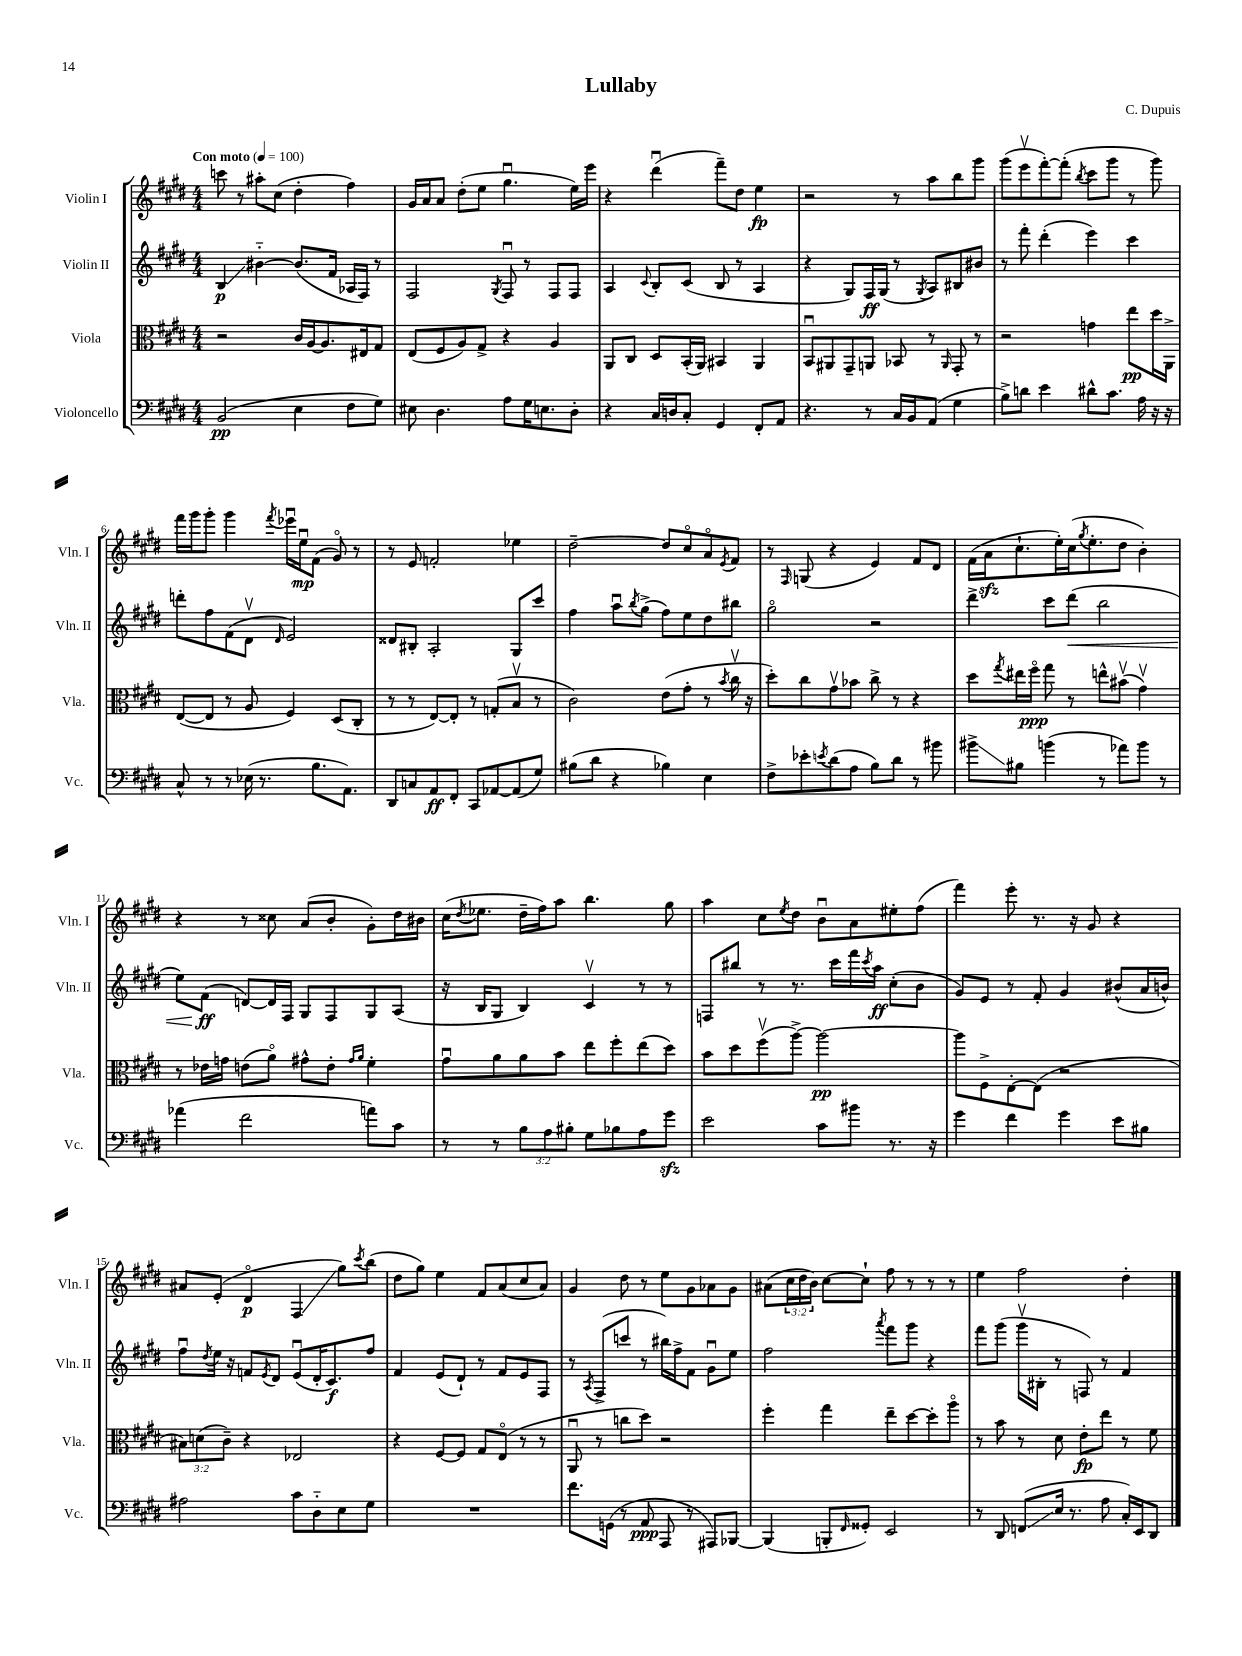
\header { title = "Lullaby" composer = "C. Dupuis" }
<<
\new StaffGroup <<
\new Staff = "s0" \with { instrumentName = "Violin I" shortInstrumentName = "Vln. I" } {
    \clef treble \key e \major \numericTimeSignature \time 4/4 \override Staff.TupletNumber.text = #tuplet-number::calc-fraction-text \tempo "Con moto" 4 = 100
    c'''8 r8 ais''8-. cis''8( dis''4-. fis''4) |
    gis'16 a'16 a'8 dis''8-.( e''8 gis''4.\downbow e''16) e'''16 |
    r4 dis'''4\downbow( fis'''8--) dis''8 e''4\fp |
    r2 r8 a''8 b''8 gis'''8 |
    gis'''8( e'''8\upbow fis'''8~-.) fis'''8-.( \acciaccatura { b''8 } cis'''8 gis'''8 r8 gis'''8) |
    fis'''16 gis'''16 gis'''8-. gis'''4 \acciaccatura { fis'''8 } ees'''16\downbow e''16\downbow\mp fis'8( gis'8\flageolet) r8 |
    r8 e'8 f'2-. ees''4 |
    dis''2~-- dis''8 cis''8\flageolet a'8\flageolet \acciaccatura { e'8 } fis'8 |
    r8 \grace { fis16 } g8( r4 e'4) fis'8 dis'8 |
    fis'16( a'16\sfz cis''8.-! e''16-.) cis''16( \acciaccatura { gis''8 } e''8.-. dis''8 b'4-.) |
    r4 r8 cisis''8 a'8( b'8-. gis'8-.) dis''16 bis'16 |
    cis''16( \acciaccatura { dis''8 } ees''8. dis''16-- fis''16) a''8 b''4. gis''8 |
    a''4 cis''8 \acciaccatura { e''8 } dis''8 b'8\downbow a'8 eis''8-. fis''8( |
    fis'''4) e'''8-. r8. r16 gis'8 r4 |
    ais'8 e'8-.( dis'4\flageolet\p fis4\glissando gis''8) \acciaccatura { cis'''8 } b''8( |
    dis''8 gis''8) e''4 fis'8 a'8( cis''8 a'8) |
    gis'4 dis''8 r8 e''8 gis'8 aes'8 gis'8 |
    ais'8( \tuplet 3/2 { cis''16 dis''16 b'16) } cis''8~ cis''8-! fis''8 r8 r8 r8 |
    e''4 fis''2 dis''4-. \bar "|." |
}
\new Staff = "s1" \with { instrumentName = "Violin II" shortInstrumentName = "Vln. II" } {
    \clef treble \key e \major \numericTimeSignature \time 4/4
    b4\glissando\p bis'4~-_ bis'8.( fis'16 aes16 fis16) r8 |
    fis2 \acciaccatura { gis8 } fis8\downbow r8 fis8 fis8 |
    a4 \appoggiatura { cis'8 } b8-. cis'8( b8 r8 a4 |
    r4 gis8) fis16\ff gis16( r8 \acciaccatura { gis8 } a8) bis8 bis'8 |
    r8 fis'''8-. dis'''4-.( e'''4) cis'''4 |
    d'''8-. fis''8 fis'8( dis'8\upbow \grace { dis'16 } e'2) |
    disis'8 bis8-. a2-. gis8 cis'''8 |
    fis''4 a''8\downbow \acciaccatura { b''8 } gis''8->( fis''8) e''8 dis''8 bis''8 |
    gis''2\flageolet r2 |
    dis'''4-> cis'''8 dis'''8\<( b''2 |
    e''8) fis'8\ff\!( d'8~) d'16 fis16 gis8 fis8 gis8 a8( |
    r16 b16 gis8 b4) cis'4\upbow r8 r8 |
    f8 bis''8 r8 r8. cis'''16 fis'''16 \acciaccatura { cis'''8 } a''16\ff cis''8-.( b'8 |
    gis'8) e'8 r8 fis'8-. gis'4 bis'8-^( a'16 b'16-^) |
    fis''8\downbow \acciaccatura { dis''8 } e''16 r16 f'8 \acciaccatura { e'8 } dis'8 e'8\downbow( dis'16-. cis'8.\f) fis''8 |
    fis'4 e'8( dis'8-!) r8 fis'8 e'8 fis8 |
    r8 \acciaccatura { a8 } fis8->( c'''8 r8 bis''16) fis''16-> fis'8 gis'8\downbow e''8 |
    fis''2 \acciaccatura { a'''8 } fis'''8 gis'''8 r4 |
    fis'''8 gis'''8( gis'''16\upbow bis16-. r8 f8) r8 fis'4 \bar "|." |
}
\new Staff = "s2" \with { instrumentName = "Viola" shortInstrumentName = "Vla." } {
    \clef alto \key e \major \numericTimeSignature \time 4/4 \override Staff.TupletNumber.text = #tuplet-number::calc-fraction-text
    r2 cis'16 a16~ a8. eis16 gis8 |
    e8( fis8 a8) gis8-> r4 a4 |
    a,8 cis8 dis8 b,16-.( a,16) bis,4 a,4 |
    b,8\downbow ais,8 gis,8-- a,8 bes,8 r8 \grace { a,16 } gis,8-. r8 |
    r2 g'4 e''8\pp dis''16 a,16-> |
    e8~( e8 r8 a8 fis4) dis8( cis8-. |
    r8 r8 e8~) e8-. r8 g8-.( b8\upbow r8 |
    cis'2) e'8( gis'8-. r8 \acciaccatura { b'8 } cis''16\upbow r16 |
    dis''8-.) cis''8 gis'8\upbow bes'8 cis''8-> r8 r4 |
    dis''8 \acciaccatura { gis''8 } eis''16 fis''16\flageolet\ppp gis''8 r8 e''8-^ bis'8\upbow( gis'4\upbow) |
    r8 ees'16 g'16 e'8( a'8\flageolet) gis'8-^ e'8-. \grace { gis'16 a'16 } fis'4-. |
    gis'8\downbow a'8 a'8 b'8 e''8 fis''8-. e''8( dis''8) |
    b'8 dis''8 fis''8\upbow( a''8~->) a''2~\pp |
    a''8 fis8-> e8~-. e8( r2 |
    \tuplet 3/2 { bis8) d'8( cis'8--) } r4 ees2 |
    r4 fis8~ fis8 gis8 e8\flageolet( r8 r8 |
    a,8\downbow r8 c''8 dis''8) r2 |
    fis''4-. gis''4 e''8-- dis''8~ dis''8-. a''8\flageolet |
    r8 b'8 r8 dis'8 e'8-.\fp e''8 r8 fis'8 \bar "|." |
}
\new Staff = "s3" \with { instrumentName = "Violoncello" shortInstrumentName = "Vc." } {
    \clef bass \key e \major \numericTimeSignature \time 4/4 \override Staff.TupletNumber.text = #tuplet-number::calc-fraction-text
    b,2\pp( e4 fis8 gis8) |
    eis8 dis4. a8 gis16 e8. dis8-. |
    r4 cis16 d16 cis8-. gis,4 fis,8-. a,8 |
    r4. r8 cis16 b,16 a,8( gis4 |
    b8->) d'8 e'4 dis'8-^ cis'8. a16 r16 r16 |
    cis8-^ r8 r8 ees16( r8. b8. a,8.) |
    dis,8 c8 a,8\ff fis,8-. cis,8 aes,8~ aes,8( gis8) |
    bis8( dis'8 r4 bes4) e4 |
    fis8-> ees'8-. \acciaccatura { e'8 } dis'8( a8 b8) dis'8 r8 bis'8 |
    bis'8->\glissando bis8 b'4( r8 aes'8) b'8 r8 |
    aes'4( fis'2 a'8) cis'8 |
    r8 r8 \tuplet 3/2 { b8 a8 bis8-. } gis8 bes8 a8 gis'8\sfz |
    e'2 cis'8 bis'8 r8. r16 |
    gis'4 fis'4 gis'4 e'8 bis8 |
    ais2 cis'8 dis8-_ e8 gis8 |
    R1 |
    fis'8. g,16( r8 a,8\ppp a,,8 r8 ais,,8) bes,,8~ |
    bes,,4( b,,8-. \grace { fis,16 } gisis,8-.) e,2 |
    r8 dis,8 f,8\glissando( e16 r8. a8 cis16-.) e,16 dis,8 \bar "|." |
}
>>
>>
